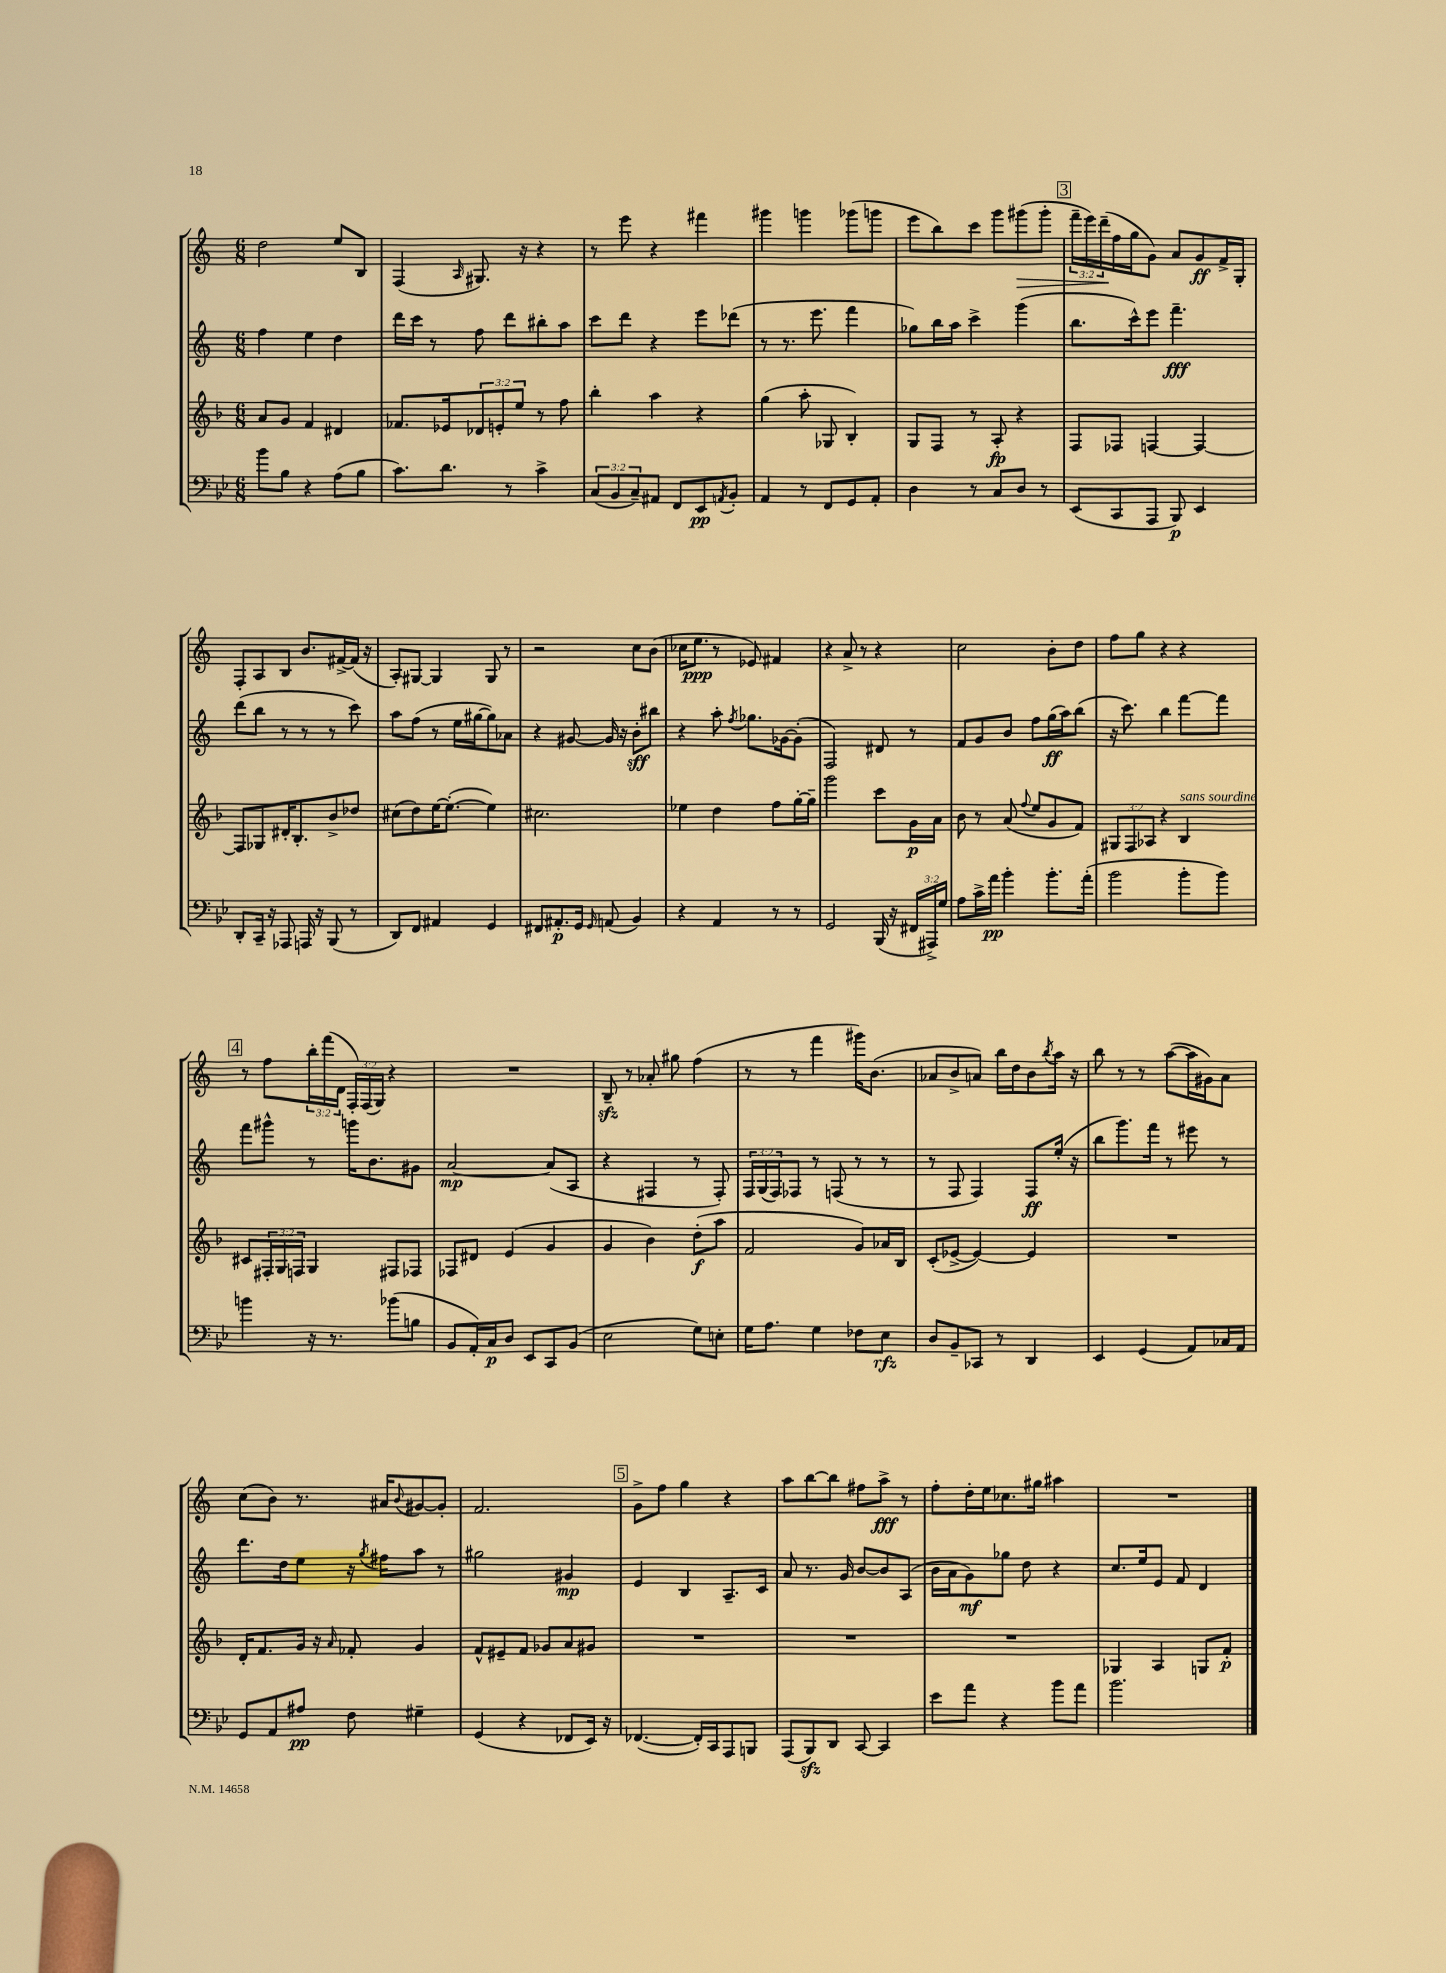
<<
\new StaffGroup <<
\new Staff = "s0" {
    \clef treble \key c \major \numericTimeSignature \time 6/8 \override Staff.TupletNumber.text = #tuplet-number::calc-fraction-text
    d''2 e''8 b8 |
    f4( \grace { a16 } gis8.) r16 r4 |
    r8 e'''8 r4 fis'''4 |
    gis'''4 g'''4 ges'''8( g'''8 |
    e'''8 b''8) c'''8 g'''8 gis'''8\>( gis'''8-. |
    \mark \markup { \box "3" } \tuplet 3/2 { f'''16-- e'''16) d'''16--\!( } f''16 g''16 g'8) a'8 g'8\ff f'16-> g16-. |
    f8-. a8 b8 b'8. fis'16~-> fis'16( r16 |
    a8-.) gis8~ gis4 gis8 r8 |
    r2 c''8 b'8( |
    ces''16 e''8.\ppp r8 ees'8) fis'4 |
    r4 a'8-> r8 r4 |
    c''2 b'8-. d''8 |
    f''8 g''8 r4 r4 |
    \mark \markup { \box "4" } r8 f''8 \tuplet 3/2 { b''16-. f'''16( d'16 } \tuplet 3/2 { f16-.) f16( g16) } r4 |
    R2. |
    b8--\sfz r8 aes'8-. gis''8 f''4( |
    r8 r8 f'''4 gis'''16) b'8.( |
    aes'8 b'8-> a'8) b''16 d''16 b'8 \acciaccatura { b''8 } a''16 r16 |
    b''8 r8 r8 a''8~( a''16 gis'16) a'8 |
    c''8( b'8) r8. ais'16 \appoggiatura { b'8 } gis'8~ gis'8-. |
    f'2. |
    \mark \markup { \box "5" } g'8-> f''8 g''4 r4 |
    a''8 b''8~ b''8 fis''8 a''8->\fff r8 |
    f''8-. d''16-. e''16 ces''8. gis''16 ais''4 |
    R2. \bar "|." |
}
\new Staff = "s1" {
    \clef treble \key c \major \numericTimeSignature \time 6/8 \override Staff.TupletNumber.text = #tuplet-number::calc-fraction-text
    f''4 e''4 d''4 |
    d'''16 c'''16 r8 f''8 d'''8 bis''8-. a''8 |
    c'''8 d'''8 r4 e'''8 des'''8( |
    r8 r8. e'''8. f'''4 |
    ges''8) b''16 a''16 c'''4-> g'''4( |
    \mark \markup { \box "3" } b''8. c'''16-^) e'''8 f'''4.--\fff |
    d'''8( b''8 r8 r8 r8 c'''8) |
    a''8 f''8( r8 e''16 gis''16~ gis''8) aes'8 |
    r4 gis'8~ gis'16 r16 b'8-.\sff bis''8 |
    r4 a''8-. \acciaccatura { f''8 } ges''8. ges'16~ ges'8-.( |
    f2) dis'8 r8 |
    f'8 g'8 b'8 f''8 g''16\ff( a''16) b''8( |
    r16 c'''8.) b''4 f'''8~ f'''8 |
    \mark \markup { \box "4" } f'''8 gis'''8-^ r8 g'''16 b'8. gis'8 |
    a'2~\mp a'8( a8 |
    r4 fis4 r8 fis8-.) |
    \tuplet 3/2 { f16 g16( f16) } fes8 r8 f8( r8 r8 |
    r8 f8 f4) f8\ff e''16-.( r16 |
    b''8 g'''8.) f'''16 r8 eis'''8 r8 |
    d'''8. d''16 e''8 r16 \acciaccatura { g''8 } fis''16 a''8 r8 |
    gis''2 gis'4\mp |
    \mark \markup { \box "5" } e'4 b4 a8.-- c'16 |
    a'8 r8. g'16 b'8~ b'8 a8( |
    b'16 a'16 g'8\mf) ges''8 d''8 r4 |
    c''8. e''16 e'8 f'8 d'4 \bar "|." |
}
\new Staff = "s2" {
    \clef treble \key f \major \numericTimeSignature \time 6/8 \override Staff.TupletNumber.text = #tuplet-number::calc-fraction-text
    a'8 g'8 f'4 dis'4 |
    fes'8. ees'16 \tuplet 3/2 { des'8 e'8-. e''8 } r8 f''8 |
    bes''4-. a''4 r4 |
    g''4( a''8-. ges8 bes4-.) |
    g8 f8 r8 a8-.\fp r4 |
    \mark \markup { \box "3" } f8 fes8 f4~ f4~ |
    f8 ges8 dis'16-. bes8.-. bes'8-> des''8 |
    cis''8( d''8) e''16~ e''8.~-.( e''4) |
    cis''2. |
    ees''4 d''4 f''8 g''16~-. g''16-- |
    g'''2 c'''8 g'16\p a'16 |
    bes'8 r8 a'8( \appoggiatura { f''8 } e''8 g'8 f'8) |
    \tuplet 3/2 { gis8 f8 aes8 } r4 bes4^\markup { \italic "sans sourdine" } |
    \mark \markup { \box "4" } cis'8 \tuplet 3/2 { fis16-. g16 f16 } g4 fis8 fes8 |
    fes8 dis'8 e'4( g'4 |
    g'4 bes'4) d''8-.\f( a''8 |
    f'2 g'8) aes'16 bes16 |
    c'8-.( ees'8~-> ees'4~) ees'4 |
    R2. |
    d'16-. f'8. g'16 r16 \grace { a'16 } fes'8-. g'4 |
    f'8-^ eis'8-- f'8 ges'8 a'8 gis'8 |
    \mark \markup { \box "5" } R2. |
    R2. |
    R2. |
    ges4 a4 g8 f'8-.\p \bar "|." |
}
\new Staff = "s3" {
    \clef bass \key bes \major \numericTimeSignature \time 6/8 \override Staff.TupletNumber.text = #tuplet-number::calc-fraction-text
    bes'8 bes8 r4 a8( bes8 |
    c'8.) d'8. r8 c'4-> |
    \tuplet 3/2 { c8( bes,8 c8--) } ais,8 f,8 ees,8\pp \acciaccatura { a,8 } bes,8-. |
    a,4 r8 f,8 g,8 a,8-. |
    d4 r8 c8 d8 r8 |
    \mark \markup { \box "3" } ees,8( c,8 a,,8 bes,,8\p) ees,4 |
    d,8-. c,16-- r16 aes,,8 a,,16 r16 bes,,8( r8 |
    d,8) f,8 ais,4 g,4 |
    fis,8 ais,8.-.\p g,16 \grace { g,16 } a,8( bes,4) |
    r4 a,4 r8 r8 |
    g,2 bes,,16( r16 \tuplet 3/2 { fis,16 ais,,16->) g16 } |
    a8 c'16-> a'16\pp bes'4-. bes'8.-. a'16-.( |
    bes'2 bes'8-. bes'8) |
    \mark \markup { \box "4" } b'4 r16 r8. bes'8( b8 |
    bes,8 a,16-.) c16\p d8 ees,8 c,8 bes,8( |
    ees2 g8) e8-. |
    g16 a8. g4 fes8 ees8\rfz |
    d8 bes,8-- ces,8 r8 d,4 |
    ees,4 g,4( a,8) ces16 a,16 |
    g,8 a,8 ais8\pp f8 gis4-- |
    g,4( r4 fes,8 ees,16) r16 |
    \mark \markup { \box "5" } fes,4.~( fes,16-.) c,16 a,,8 b,,8 |
    a,,8( bes,,8\sfz) d,8 c,8~ c,4 |
    ees'8 a'8 r4 bes'8 a'8 |
    bes'2. \bar "|." |
}
>>
>>
\layout { \context { \Score \remove "Bar_number_engraver" } }
